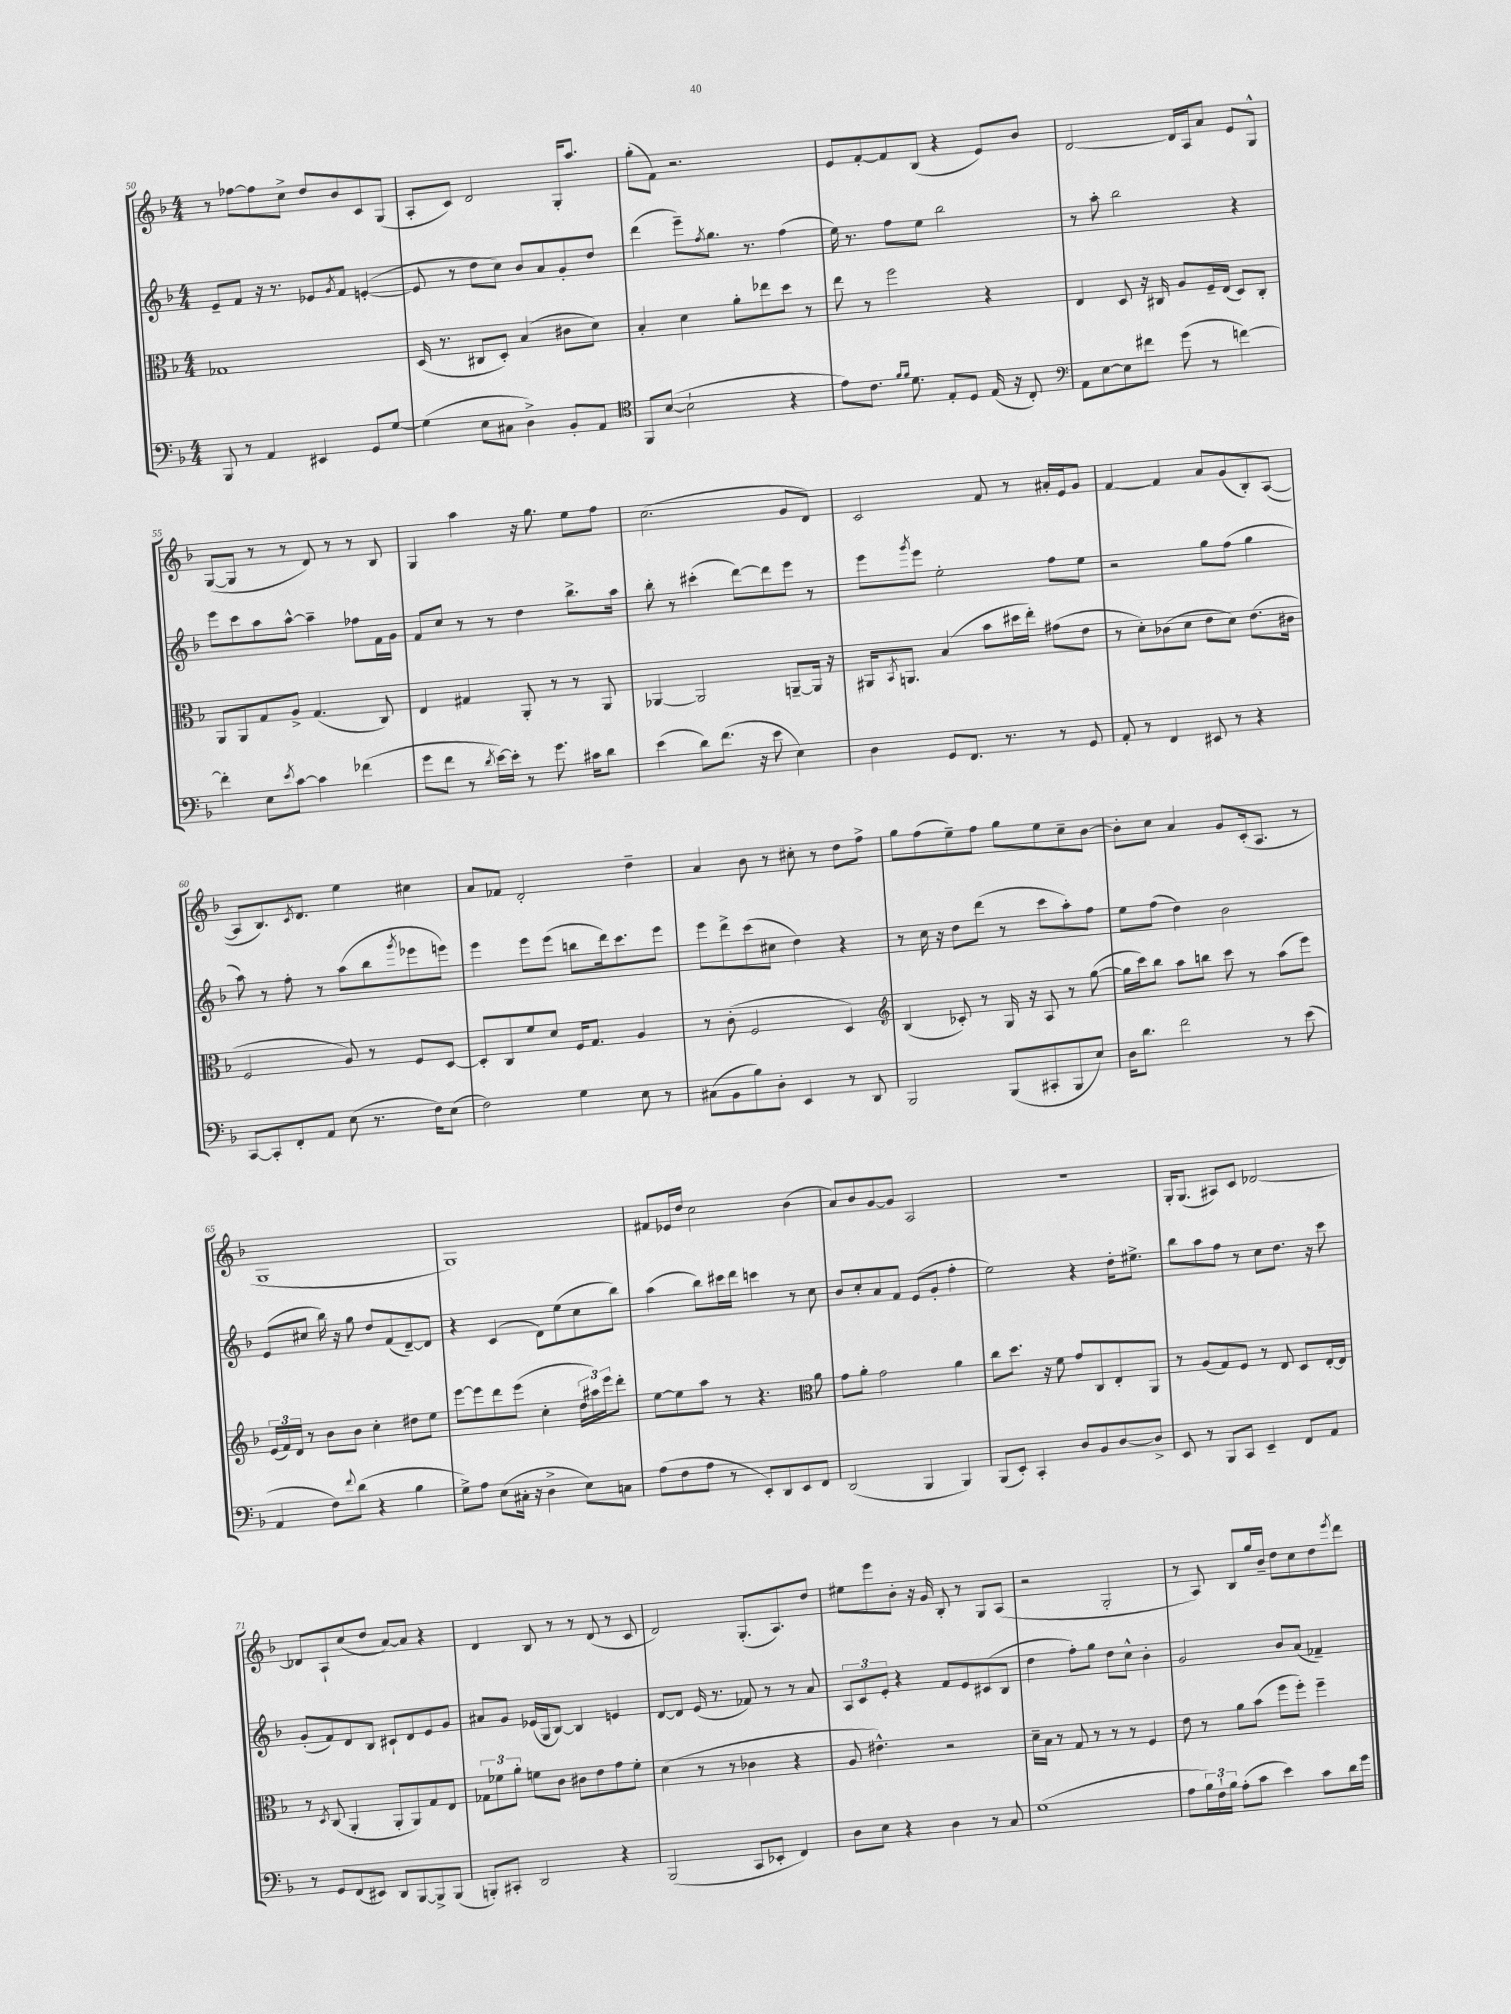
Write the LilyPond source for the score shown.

<<
\new StaffGroup <<
\new Staff = "s0" {
    \clef treble \key f \major \numericTimeSignature \time 4/4
    r8 fes''8~ fes''8 c''8-> d''8 bes'8 c'8 g8( |
    a8-. c'8) d'2 g16-. a''8. |
    g''8-.( f'8) r2. |
    e'8 f'8~-. f'8 bes8( r4 e'8) bes'8 |
    d'2~ d'16 a16 a'8 e'8 g8-^ |
    g8~( g8 r8 r8 d'8) r8 r8 bes8 |
    g4 a''4 r16 g''8. e''8 f''8 |
    c''2.( g'8 d'8) |
    c'2 f'8 r8 ais'16-. e'16 g'8 |
    f'4~ f'4 a'8 g'8( bes8-.) a8~( |
    a8 bes8.) \acciaccatura { c'8 } d'8. e''4 cis''4 |
    a'8 fes'8 d'2-. d''4-- |
    a'4 bes'8 r8 cis''8-. r8 d''8 f''8-> |
    g''8 f''8( e''8--) f''8 g''8 e''8 c''8-- bes'8~ |
    bes'8-. c''8 a'4 g'8 c'16-.( a8. r8 |
    g1 |
    g1) |
    fis'8 ees'16 d''16 c''2 bes'4( |
    a'8) bes'8 g'8~ g'8 a2 |
    R1 |
    g16-. g8.( ais8) c'8 des'2~ |
    des'8 a8-! c''8( d''8 a'8~) a'8 r4 |
    d'4 bes8 r8 r8 d'8( r8 c'8 |
    d'2) g8.-.( a8.) d''8 |
    eis''8 e'''8 bes'8-. r16 g'16 bes8-. r8 g8 a8( |
    r2 g2-. |
    r8 a8) bes8 g''16 bes'16-- d''8 c''8 d''8 \acciaccatura { e'''8 } d'''8 \bar "|." |
}
\new Staff = "s1" {
    \clef treble \key f \major \numericTimeSignature \time 4/4
    e'8-- f'8 r16 r8. ees'8 \acciaccatura { g'8 } f'8 e'4~-.( |
    e'8 r8 d''8 c''8) bes'8 a'8 g'8-. d''8 |
    d'''4( e'''8--) \acciaccatura { f''8 } g''8. r8. f''4( |
    e''16) r8. f''8 e''8 bes''2 |
    r8 a''8-. bes''2 r4 |
    e'''8 c'''8 a''8 a''8~-^ a''4-- fes''8 f'16 g'16 |
    f'8 c''8 r8 r8 d''4 bes''8.-> a''16 |
    bes''8-. r8 cis'''4-.( d'''8~) d'''8 e'''8 r8 |
    e'''8 \acciaccatura { g'''8 } e'''8 e''2-. f''8 e''8 |
    r2 g''8 f''8( g''4 |
    a''8) r8 f''8-. r8 a''8( bes''8 \acciaccatura { g'''8 } ees'''8 e'''8) |
    e'''4 e'''8 e'''8( b''8 d'''16) c'''8. e'''8 |
    e'''8 d'''8-> c'''8( cis''8 d''4) r4 |
    r8 c''16 r16 d''8 d'''8( r8 c'''8 a''8-.) f''8 |
    e''8 f''8( d''4) bes'2 |
    e'8( cis''8 bes''16) r16 g''8 d''8 f'8( d'8~--) d'8 |
    r4 c'4( d'8) e''8( c''8 bes''8) |
    a''4( bes''8) cis'''16 d'''16 c'''4 r8 c''8 |
    bes'8 c''8-. a'8 f'8 e'8( g'8-. f''4-. |
    e''2) r4 d''16-. eis''8.-> |
    bes''8 a''8 f''8 r8 c''8 d''8. r16 c'''8 |
    g'8-.( f'8) d'8 bes8 cis'8-! d'8 e'8 g'8 |
    ais'8 g'8 ees'16( g16 bes8~) bes4 e'4 |
    d'8~ d'8 e'16( r8. fes'8) r8 r8 a'8 |
    \tuplet 3/2 { a8 c'8 e'8-. } r4 f'8 e'8 cis'8( bes8 |
    d''4 f''8-.) g''8 d''8 c''8-^ bes'4-. |
    g'2 bes'8 a'8( fes'4--) \bar "|." |
}
\new Staff = "s2" {
    \clef alto \key f \major \numericTimeSignature \time 4/4
    ges1 |
    d16( r8. cis8 d8-.) bes4( cis'8 d'8) |
    bes4-. d'4 a'8-. ees''8 d''8 r8 |
    e''8 r8 f''2 r4 |
    e4 d8 r16 cis16 a8 f16-- e16( d8) cis8-. |
    a,8 a,8 g8 a8-> g4.( c8) |
    e4 gis4 a,8-. r8 r8 a,8 |
    aes,4~ aes,2 a,8~-- a,16 r16 |
    ais,16 \acciaccatura { bes,8 } a,8. bes4( bes'8 dis''16 e''16-.) gis'8( e'8 |
    r8 d'8-.) ces'8( d'8 e'8 d'8) e'8.( cis'16 |
    f2 a8) r8 f8 d8~ |
    d8-. c8 f'8 d'8 f16 g8. a4 |
    r8 c'8-.( f2 d4) |
    \clef treble bes4( ces'8-.) r8 g16 r16 a8 r8 g''8~( |
    g''16 c'''16) bes''8 a''8 b''8 c'''8 r8 a''8( e'''8) |
    \tuplet 3/2 { e'16( f'16) d'16 } r8 bes'8 bes'8 c''4-. dis''8 e''8 |
    e'''8~ e'''8 d'''8 e'''8( c''4-. \tuplet 3/2 { d''16 ais''16) e'''16 } d'''8-. |
    e''8~ e''8 a''8 r8 r4. \clef alto a'8 |
    g'8 a'8-. g'2 a'4 |
    c''8 d''8. r16 f'8 g'8 c8 e8-. a,8 |
    r8 a8( g8) f8 r8 e8 d8 e16~-. e16 |
    r8 \acciaccatura { d8 } c8( a,4-. a,8-. a,8) g8 e8 |
    \tuplet 3/2 { ges8 fes'8 a'8-. } f'8 c'8 cis'8 e'8 g'8 f'8-. |
    d'4( r8 r8 ces'4 r4 |
    a8 eis'4.-^) r2 |
    d'16-- bes16 r8 g8 r8 r8 r8 f4 |
    e'8 r8 a'8 bes'8( f''8 f''8-.) f''4-- \bar "|." |
}
\new Staff = "s3" {
    \clef bass \key f \major \numericTimeSignature \time 4/4
    bes,,8 r8 a,4 eis,4 g,8 g8~ |
    g4( e8 cis8 d4->) bes,8-. a,8 |
    \clef tenor f,8 bes8~( bes2-! r4 |
    e'8) c'8. \grace { f'16 f'16 } d'8. e8-. d8 e16( r16 c8-.) |
    \clef bass a,8 e8~ e8 fis'8 g'8( r8 f'4~) |
    f'4-. e8 \acciaccatura { e'8 } c'8~ c'4 fes'4( |
    g'8 f'8 r8 \acciaccatura { d'8 } e'16~) e'16-. r8 g'8. cis'16 d'8 |
    e'4( d'8) f'8.( r16 e'8 e4) |
    d4 g,8 f,8. r8. r8 g,8 |
    a,8-. r8 f,4 eis,8 r8 r4 |
    c,8~ c,8-. f,8-. a,8 e8( r8. f16) e8( |
    f2) g4 e8 r8 |
    cis8( bes,8 bes8) d8-. e,4 r8 d,8 |
    bes,,2 bes,,8( cis,8-. bes,,8 e8) |
    d16 d'8. f'2 r8 e'8( |
    a,4 f8) \appoggiatura { f'8 } d'8( r4 bes4 |
    g8->) a8 e8( cis16-. r16 d4-> e8) c8 |
    a8( f8 a8 r8 e,8-.) d,8 e,8 f,8 |
    d,2( bes,,4 bes,,4) |
    bes,,8( e,8-.) c,4-. d8 bes,8 d8~ d8-> |
    e,8 r8 bes,,8 c,8 e,4-- f,8 a,8 |
    r8 g,8 f,8( eis,8) d,8 bes,,8~ bes,,8-> bes,,8( |
    b,,8-.) cis,8-. d,2 r4 |
    bes,,2( c,8 ees,8-. f,4) |
    d8 e8 r4 d4 r8 c8 |
    g1( |
    a8 \tuplet 3/2 { bes16) f16-! bes16 } a8-.( c'8 e'4) c'8 d'16 g'16 \bar "|." |
}
>>
>>
\layout { \context { \Score currentBarNumber = #50 } }
